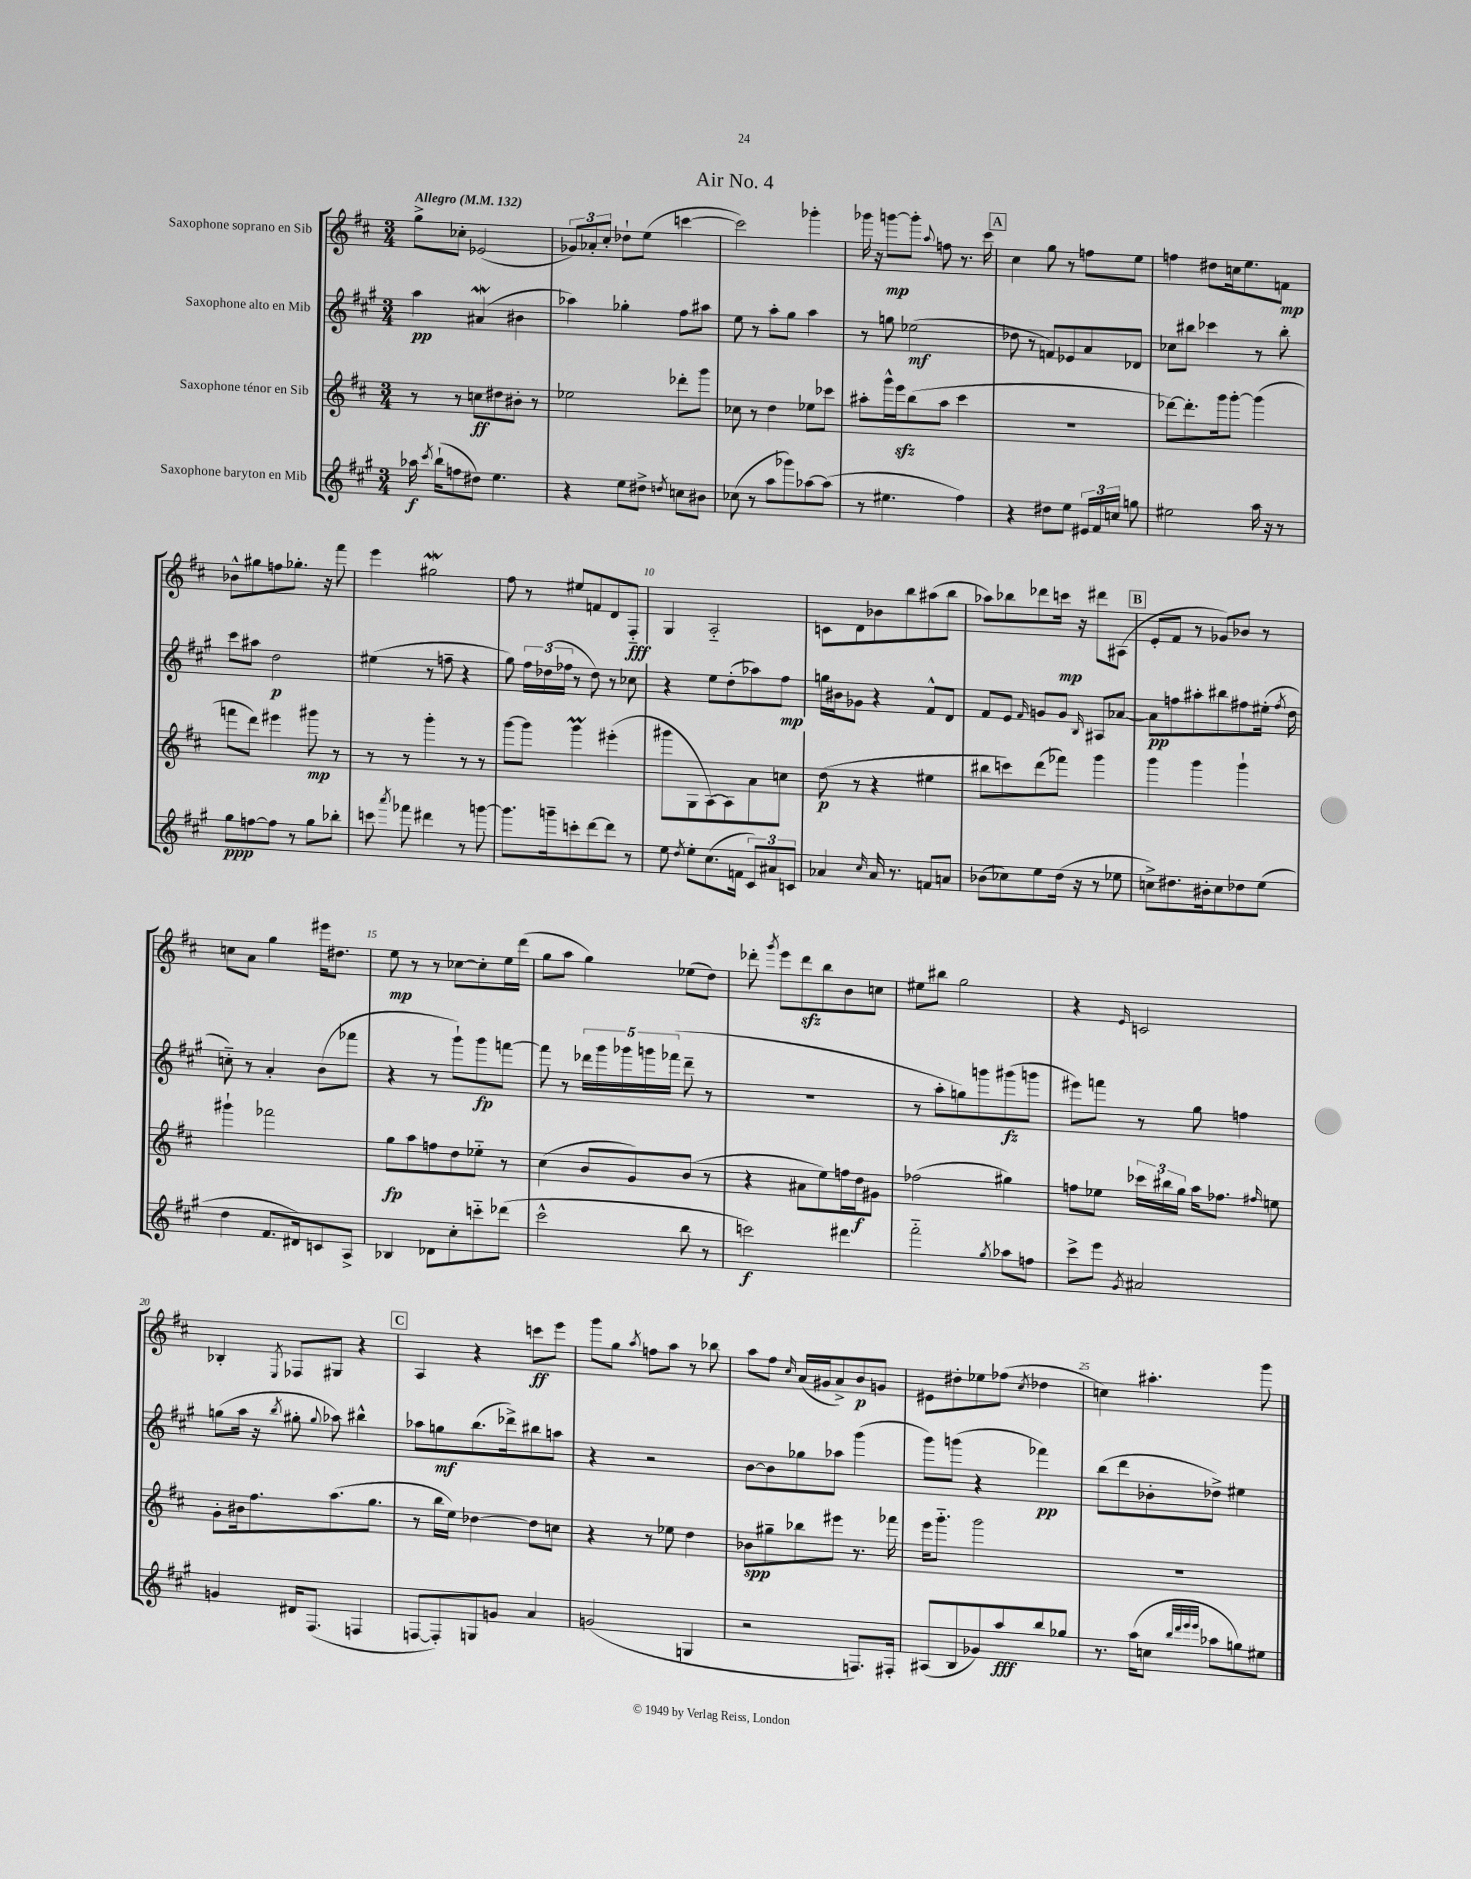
\header { title = "Air No. 4" }
<<
\new StaffGroup <<
\new Staff = "s0" \with { instrumentName = "Saxophone soprano en Sib" } {
    \clef treble \key d \major \numericTimeSignature \time 3/4 \tempo "Allegro" 4 = 132
    \autoBeamOff g''8[-> ces''8]-. ees'2( |
    \tuplet 3/2 { ges'8[) aes'8-. cis''8]-. } des''8[-! e''8]( c'''4~ |
    c'''2) ges'''4-. |
    ges'''16 r16 g'''8[~\mp g'''8]-. \appoggiatura { a''8 } f''8 r8. cis'''16 |
    \mark \markup { \box "A" } cis''4 g''8 r8 f''8[ e''8] |
    f''4 dis''8[ c''16 e''8. f'8]\mp |
    bes'8[-^ gis''8 f''8 ges''8.]-. r16 fis'''8 |
    e'''4 gis''2\mordent |
    fis''8 r8 eis''8[ f'8 d'8 fis8]-_\fff |
    g4 a2-_ |
    c'8[ d'8 bes'8 b''8 ais''8( b''8] |
    aes''8[) bes''8 des'''8 c'''16]\mp r16 dis'''8[ ais8]( |
    \mark \markup { \box "B" } e'8[-. fis'8] r8 ges'8[) bes'8] r8 |
    c''8[ a'8] g''4 eis'''16[ dis''8.] |
    e''8\mp r8 r8 ces''8[~ ces''8-. e''16 d'''16]( |
    g''8[ a''8] g''4) ees''8[( d''8]) |
    des'''8-. \acciaccatura { g'''8 } e'''8[ des'''8\sfz b''8 b'8 c''8] |
    eis''8[ bis''8] g''2 |
    r4 \grace { e'16 } c'2 |
    bes4-. \acciaccatura { e8 } fes8[ gis8] r4 |
    \mark \markup { \box "C" } a4 r4 c'''8[\ff e'''8] |
    g'''8[ g''8] \acciaccatura { a''8 } f''8[ a''8] r8 bes''8 |
    a''8[ fis''8] \grace { cis''16 } a'16[( gis'16 a'8->) b'8\p g'8] |
    eis'8[ dis''8-. ees''8 fes''8]( \acciaccatura { cis''8 } des''4 |
    c''4) ais''4.-. g'''8 \bar "|." |
}
\new Staff = "s1" \with { instrumentName = "Saxophone alto en Mib" } {
    \clef treble \key a \major \numericTimeSignature \time 3/4
    \autoBeamOff a''4\pp ais'4\mordent( bis'4 |
    aes''4) ges''4-. fis''8[ ais''8] |
    e''8 r8 a''8[-. gis''8] a''4 |
    r8 g''8 ees''2\mf( |
    \mark \markup { \box "A" } des''8 r8 f'8[) ees'8 a'8 des'8] |
    ces''8[ bis''8] ces'''4 r8 bis''8-. |
    cis'''8[ ais''8] d''2\p |
    eis''4( r8 f''8-- r4 |
    gis''8) \tuplet 3/2 { fis''16[ des''16( fes''16] } r8 des''8) r8 ces''8 |
    r4 e''8[ d''8-.( aes''8) fis''8]\mp |
    g''16[ bis'16 ges'8] r4 fis'8[-^ d'8] |
    fis'8[ e'8] \grace { fis'16 } g'8[ g'8] \grace { b16 } ais8[ aes'8]~ |
    \mark \markup { \box "B" } aes'8[\pp f''8 ais''8-. bis''8 fis''8 eis''16]-.( \acciaccatura { fis''8 } d''16 |
    c''8-_) r8 a'4-. b'8[( fes'''8] |
    r4 r8 gis'''8[-!) gis'''8\fp f'''8]~ |
    f'''8 r8 \tuplet 5/4 { des'''16[ gis'''16 ges'''16 g'''16 fes'''16]( } des'''8-- r8 |
    R2. |
    r8 a''8[-. g''8) g'''8 gis'''8\fz( g'''8] |
    eis'''8[) f'''8] r8 gis''8 f''4 |
    g''8[( a''16] r16 \acciaccatura { b''8 } gis''8-. \appoggiatura { gis''8 } aes''8) bis''4-^ |
    \mark \markup { \box "C" } aes''8[ g''8\mf b''8.( des'''16->) bis''8 a''8] |
    r4 r2 |
    b'8[~ b'8 ges''8 aes''8] gis'''4( |
    gis'''8[) g'''8]( r4 fes'''4\pp) |
    b''8[( d'''8 bes'8-. des''8]->) eis''4 \bar "|." |
}
\new Staff = "s2" \with { instrumentName = "Saxophone ténor en Sib" } {
    \clef treble \key d \major \numericTimeSignature \time 3/4
    \autoBeamOff r8 r8 c''8[\ff dis''8 bis'8]-. r8 |
    ees''2 des'''8[-. g'''8] |
    ces''8 r8 d''4 ees''8[ ces'''8] |
    ais''8[-. g'''16-^ e'''16\sfz b''8( ais''8] cis'''4 |
    \mark \markup { \box "A" } R2. |
    des'''8[~) des'''8.-. g'''16 g'''8]~-. g'''4( |
    f'''8[ d'''8]) eis'''4 gis'''8\mp r8 |
    r8 r8 g'''4-. r8 r8 |
    g'''8[~ g'''8] g'''4\prall eis'''4-.( |
    gis'''8[ g8 a8~) a8 a'8 c''8] |
    d''8\p( r8 r4 eis''4 |
    bis''8[ c'''8) d'''8( fes'''8]) g'''4 |
    \mark \markup { \box "B" } g'''4 g'''4 g'''4-! |
    gis'''4-! fes'''2 |
    g''8[\fp a''8 f''8 d''8 ees''8]-_ r8 |
    cis''4( b'8[ g'8) b'8]( r8 |
    r4 ais'8[ e''8) f''16 d''16\f gis'8] |
    fes''2( gis''4) |
    f''8[ ees''8] \tuplet 3/2 { ces'''16[ bis''16 g''16] } a''16[ fes''8.] \grace { fis''16 } e''8 |
    g'8[-. bis'16 fis''8. a''8.( g''8.] |
    \mark \markup { \box "C" } r8 b''16[ e''16]) des''4~ des''8[ c''8] |
    r4 r8 ees''8 d''4 |
    bes'8[\spp gis''8-- bes''8 eis'''8] r8. fes'''16 |
    e'''16[ g'''8.]-_ g'''2 |
    R2. \bar "|." |
}
\new Staff = "s3" \with { instrumentName = "Saxophone baryton en Mib" } {
    \clef treble \key a \major \numericTimeSignature \time 3/4
    \autoBeamOff aes''16\f \acciaccatura { cis'''8 } b''16[-!( f''8 dis''8]) e''4. |
    r4 e''8[ dis''8]-> \acciaccatura { d''8 } c''8[ bis'8] |
    ces''8( r8 a''8[ ges'''8) aes''8~ aes''8]( |
    r8 eis''4. fis''4) |
    \mark \markup { \box "A" } r4 dis''8[ e''8] \tuplet 3/2 { eis'16[ fis'16 c''16] } g''8 |
    eis''2 a''16 r16 r8 |
    gis''8[\ppp f''8~ f''8] r8 gis''8[ bes''8]-. |
    c'''8 \acciaccatura { a'''8 } fes'''8 dis'''4 r8 g'''8~ |
    g'''8.[ g'''16-- c'''8-. d'''8~ d'''8] r8 |
    e''8 \acciaccatura { d''8 } e''8[-. cis''8.( f'16] \tuplet 3/2 { cis'8[) ais'8 c'8] } |
    aes'4 \grace { cis''16 } aes'16 r8. f'8[ a'8] |
    bes'8[( ces''8) e''8 d''16]( r16 r8 ees''8 |
    \mark \markup { \box "B" } c''8[->) dis''8. bis'16-. c''8 des''8 e''8]( |
    d''4 fis'8.[ dis'16) c'8 a8]-> |
    bes4 des'8[ cis''8-. c'''8-_ des'''8]( |
    cis'''2-^ b''8 r8 |
    c'''2\f) dis'''4 |
    fis'''2-_ \acciaccatura { gis''8 } aes''8[ f''8] |
    cis'''8[-> e'''8] \acciaccatura { gis'8 } ais'2 |
    g'4 dis'16[ fis8.]( f4 |
    \mark \markup { \box "C" } f8[~ f8-.) g8 g'8] a'4 |
    g'2( g4 |
    r2 f8.[) fis16]-. |
    ais8[( b8 ges'8) a''8\fff b''8 ges''8] |
    r8. a''16[( c''8] \grace { b''32[ d'''32 e'''32 e'''32] } aes''8[ g''8) eis''8] \bar "|." |
}
>>
>>
\layout { \context { \Score \override BarNumber.break-visibility = ##(#f #t #t) barNumberVisibility = #(every-nth-bar-number-visible 5) } }
